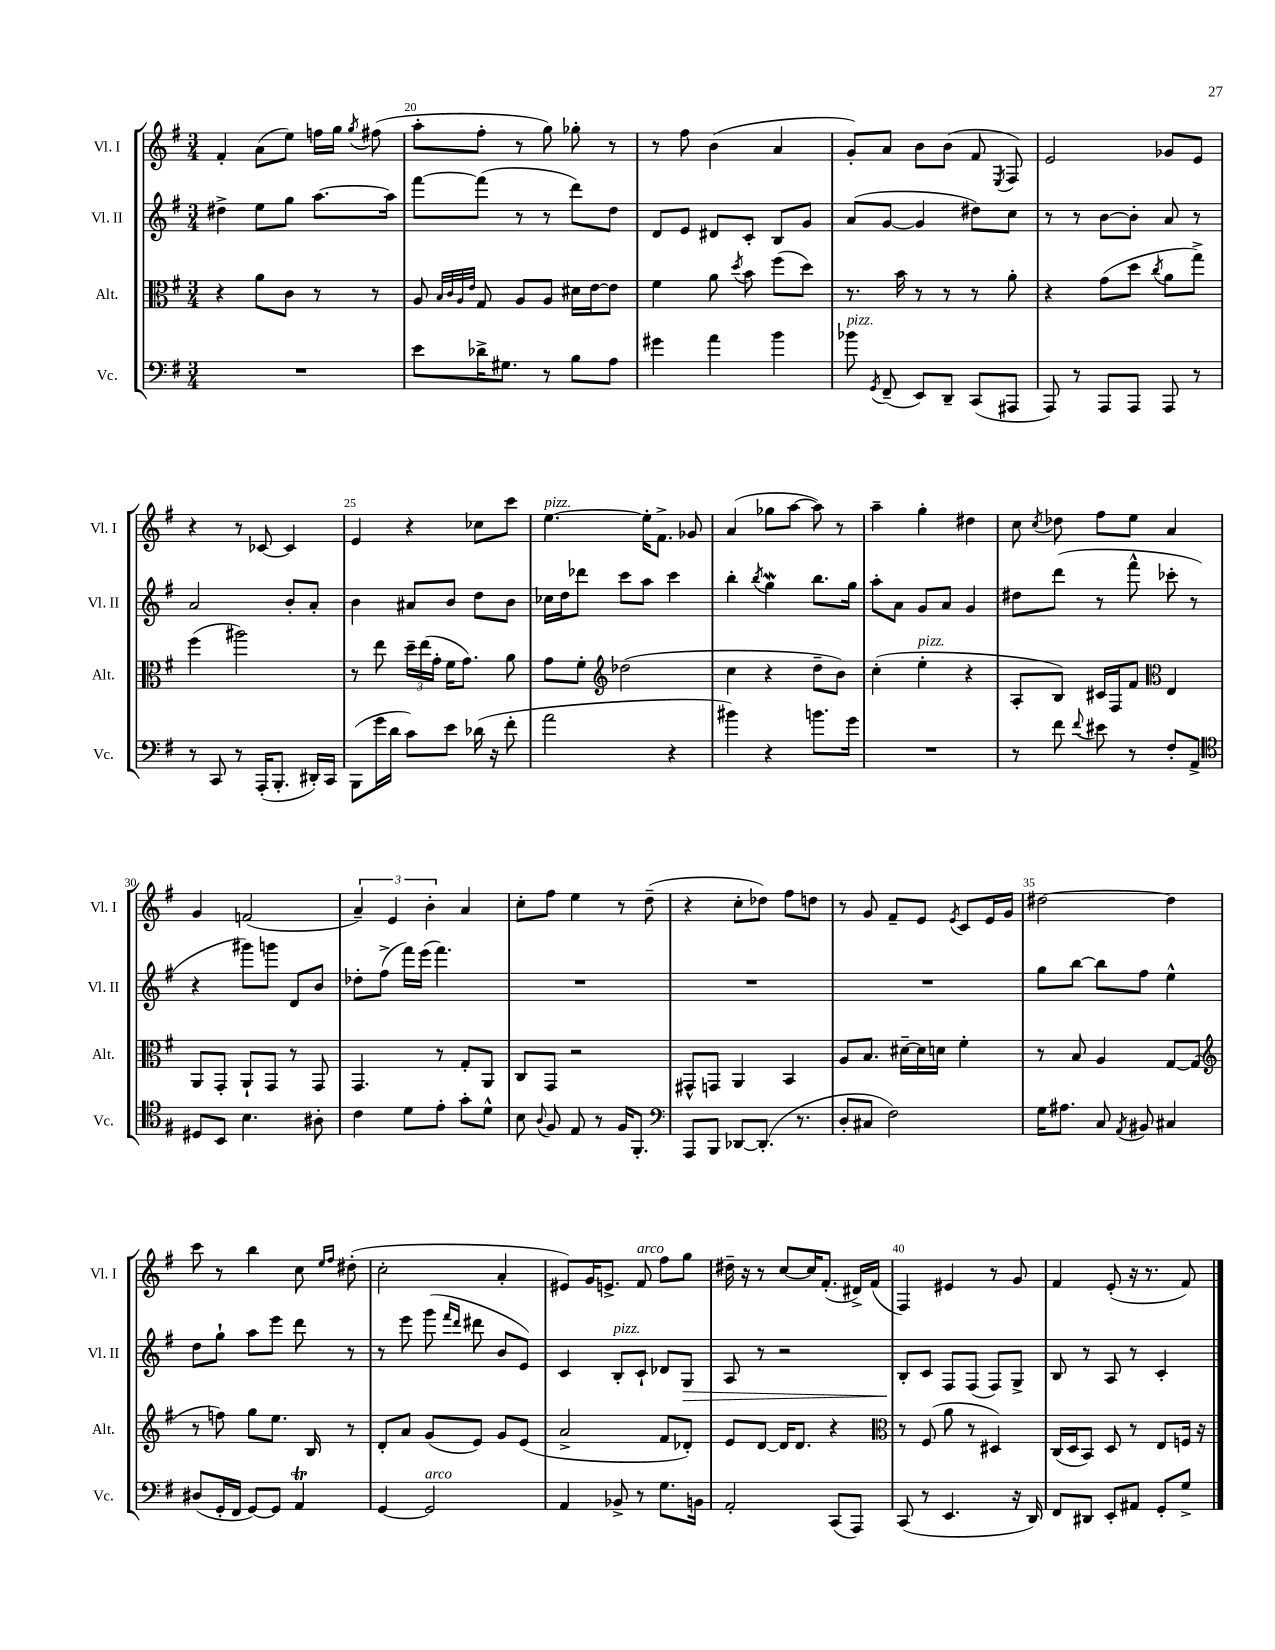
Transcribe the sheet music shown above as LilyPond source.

<<
\new StaffGroup <<
\new Staff = "s0" \with { instrumentName = "Vl. I" shortInstrumentName = "Vl. I" } {
    \clef treble \key g \major \numericTimeSignature \time 3/4
    \autoBeamOff fis'4-. a'8[( e''8]) f''16[ g''16] \acciaccatura { g''8 } fis''8( |
    a''8[-. fis''8]-. r8 g''8) ges''8-. r8 |
    r8 fis''8 b'4( a'4 |
    g'8[-.) a'8] b'8[ b'8]( fis'8 \acciaccatura { e8 } fis8) |
    e'2 ges'8[ e'8] |
    r4 r8 ces'8~ ces'4 |
    e'4 r4 ces''8[ c'''8] |
    e''4.~^\markup { \italic "pizz." } e''16[-. fis'8.]-> ges'8 |
    a'4( ges''8[ a''8]~ a''8) r8 |
    a''4-- g''4-. dis''4 |
    c''8 \acciaccatura { c''8 } des''8 fis''8[ e''8] a'4 |
    g'4 f'2( |
    \tuplet 3/2 { a'4--) e'4 b'4-. } a'4 |
    c''8[-. fis''8] e''4 r8 d''8--( |
    r4 c''8[-. des''8]) fis''8[ d''8] |
    r8 g'8 fis'8[-- e'8] \acciaccatura { e'8 } c'8[ e'16 g'16] |
    dis''2~ dis''4 |
    c'''8 r8 b''4 c''8 \grace { e''16[ fis''16] } dis''8-.( |
    c''2-. a'4-. |
    eis'8[) g'16 e'8.]-> fis'8^\markup { \italic "arco" } fis''8[ g''8] |
    dis''16-- r16 r8 c''8[~ c''16 fis'8.]-.( dis'16[->) fis'16]( |
    fis4) eis'4 r8 g'8 |
    fis'4 e'8-.( r16 r8. fis'8) \bar "|." |
}
\new Staff = "s1" \with { instrumentName = "Vl. II" shortInstrumentName = "Vl. II" } {
    \clef treble \key g \major \numericTimeSignature \time 3/4
    \autoBeamOff dis''4-> e''8[ g''8] a''8.[~ a''16] |
    fis'''8[~ fis'''8]( r8 r8 d'''8[) d''8] |
    d'8[ e'8] dis'8[ c'8]-. b8[ g'8] |
    a'8[( g'8]~ g'4 dis''8[) c''8] |
    r8 r8 b'8[~ b'8]-. a'8 r8 |
    a'2 b'8[-. a'8]-. |
    b'4 ais'8[ b'8] d''8[ b'8] |
    ces''16[ d''16 des'''8] c'''8[ a''8] c'''4 |
    b''4-. \acciaccatura { b''8 } g''4\mordent b''8.[ g''16] |
    a''8[-. a'8] g'8[ a'8] g'4 |
    dis''8[ d'''8]( r8 fis'''8-^ ces'''8-. r8 |
    r4 gis'''8[) g'''8] d'8[ b'8] |
    des''8[-. fis''8]->( fis'''16[) e'''16]( fis'''4.) |
    R2. |
    R2. |
    R2. |
    g''8[ b''8]~ b''8[ fis''8] e''4-^ |
    d''8[ g''8]-! a''8[ e'''8] d'''8 r8 |
    r8 e'''8 g'''8( \grace { fis'''16[ d'''16] } dis'''8 b'8[ e'8]) |
    c'4 b8[-.^\markup { \italic "pizz." } c'8]-! des'8[ g8]\> |
    a8 r8 r2 |
    b8[-.\! c'8] fis8[ fis8]( fis8[) g8]-> |
    b8 r8 a8 r8 c'4-. \bar "|." |
}
\new Staff = "s2" \with { instrumentName = "Alt." shortInstrumentName = "Alt." } {
    \clef alto \key g \major \numericTimeSignature \time 3/4
    \autoBeamOff r4 a'8[ c'8] r8 r8 |
    a8 \grace { b32[ c'32 a32 e'32] } g8 a8[ a8] dis'16[ e'16~ e'8] |
    fis'4 a'8 \acciaccatura { d''8 } b'8 fis''8[( d''8]) |
    r8. b'16 r8 r8 r8 a'8-. |
    r4 g'8[( d''8] \acciaccatura { c''8 } a'8[ g''8]->) |
    fis''4( ais''2) |
    r8 e''8 \tuplet 3/2 { d''16[-- e''16( g'16]-. } fis'16[ g'8.]) a'8 |
    g'8[ fis'8]-. \clef treble des''2( |
    c''4 r4 d''8[-- b'8]) |
    c''4-.( e''4-.^\markup { \italic "pizz." } r4 |
    a8[-. b8]) cis'16[ fis16 fis'8] \clef alto e4 |
    a,8[ g,8]-. a,8[-! g,8] r8 g,8 |
    g,4. r8 g8[-. a,8] |
    c8[ g,8] r2 |
    gis,8[-^ g,8] a,4 b,4 |
    a8[ b8.] dis'16[~-- dis'16 d'16] fis'4-. |
    r8 b8 a4 g8[~ g8]( |
    \clef treble r8 f''8) g''8[ e''8.] b16 r8 |
    d'8[-. a'8] g'8[( e'8]) g'8[ e'8]( |
    a'2-> fis'8[ des'8]-.) |
    e'8[ d'8]~ d'16[ d'8.] r4 |
    \clef alto r8 fis8( a'8 r8 dis4) |
    c16[( d16 b,8]) d8 r8 e8[ f16] r16 \bar "|." |
}
\new Staff = "s3" \with { instrumentName = "Vc." shortInstrumentName = "Vc." } {
    \clef bass \key g \major \numericTimeSignature \time 3/4
    \autoBeamOff R2. |
    e'8[ des'16-> gis8.] r8 b8[ a8] |
    gis'4 a'4 b'4 |
    bes'8^\markup { \italic "pizz." } \acciaccatura { g,8 } fis,8--( e,8[) d,8]-- c,8[( ais,,8] |
    a,,8) r8 a,,8[ a,,8] a,,8 r8 |
    r8 c,8 r8 a,,16[-.( b,,8.]-. dis,16[-.) c,16] |
    b,,8[( g'16 d'16] c'8[) e'8] des'16( r16 fis'8-. |
    a'2 r4 |
    bis'4) r4 b'8.[ g'16] |
    R2. |
    r8 fis'8 \appoggiatura { fis'8 } eis'8 r8 fis8[-. a,8]-> |
    \clef tenor dis8[ b,8] b4. ais8-. |
    c'4 d'8[ e'8]-. g'8[-. d'8]-^ |
    b8 \appoggiatura { a8 } fis8 e8 r8 fis16[ fis,8.]-. |
    \clef bass a,,8[ b,,8] des,8[~ des,8.]-.( r8. |
    d8[-. cis8] fis2) |
    g16[ ais8.] c8 \acciaccatura { a,8 } bis,8 cis4 |
    dis8[( g,16-. fis,16] g,8[~) g,8] a,4\trill |
    g,4~ g,2^\markup { \italic "arco" } |
    a,4 bes,8-> r8 g8.[ b,16] |
    a,2-. c,8[( a,,8]) |
    c,8( r8 e,4. r16 d,16) |
    fis,8[ dis,8] e,8[-. ais,8] g,8[-. g8]-> \bar "|." |
}
>>
>>
\layout { \context { \Score currentBarNumber = #19 \override BarNumber.break-visibility = ##(#f #t #t) barNumberVisibility = #(every-nth-bar-number-visible 5) } }
